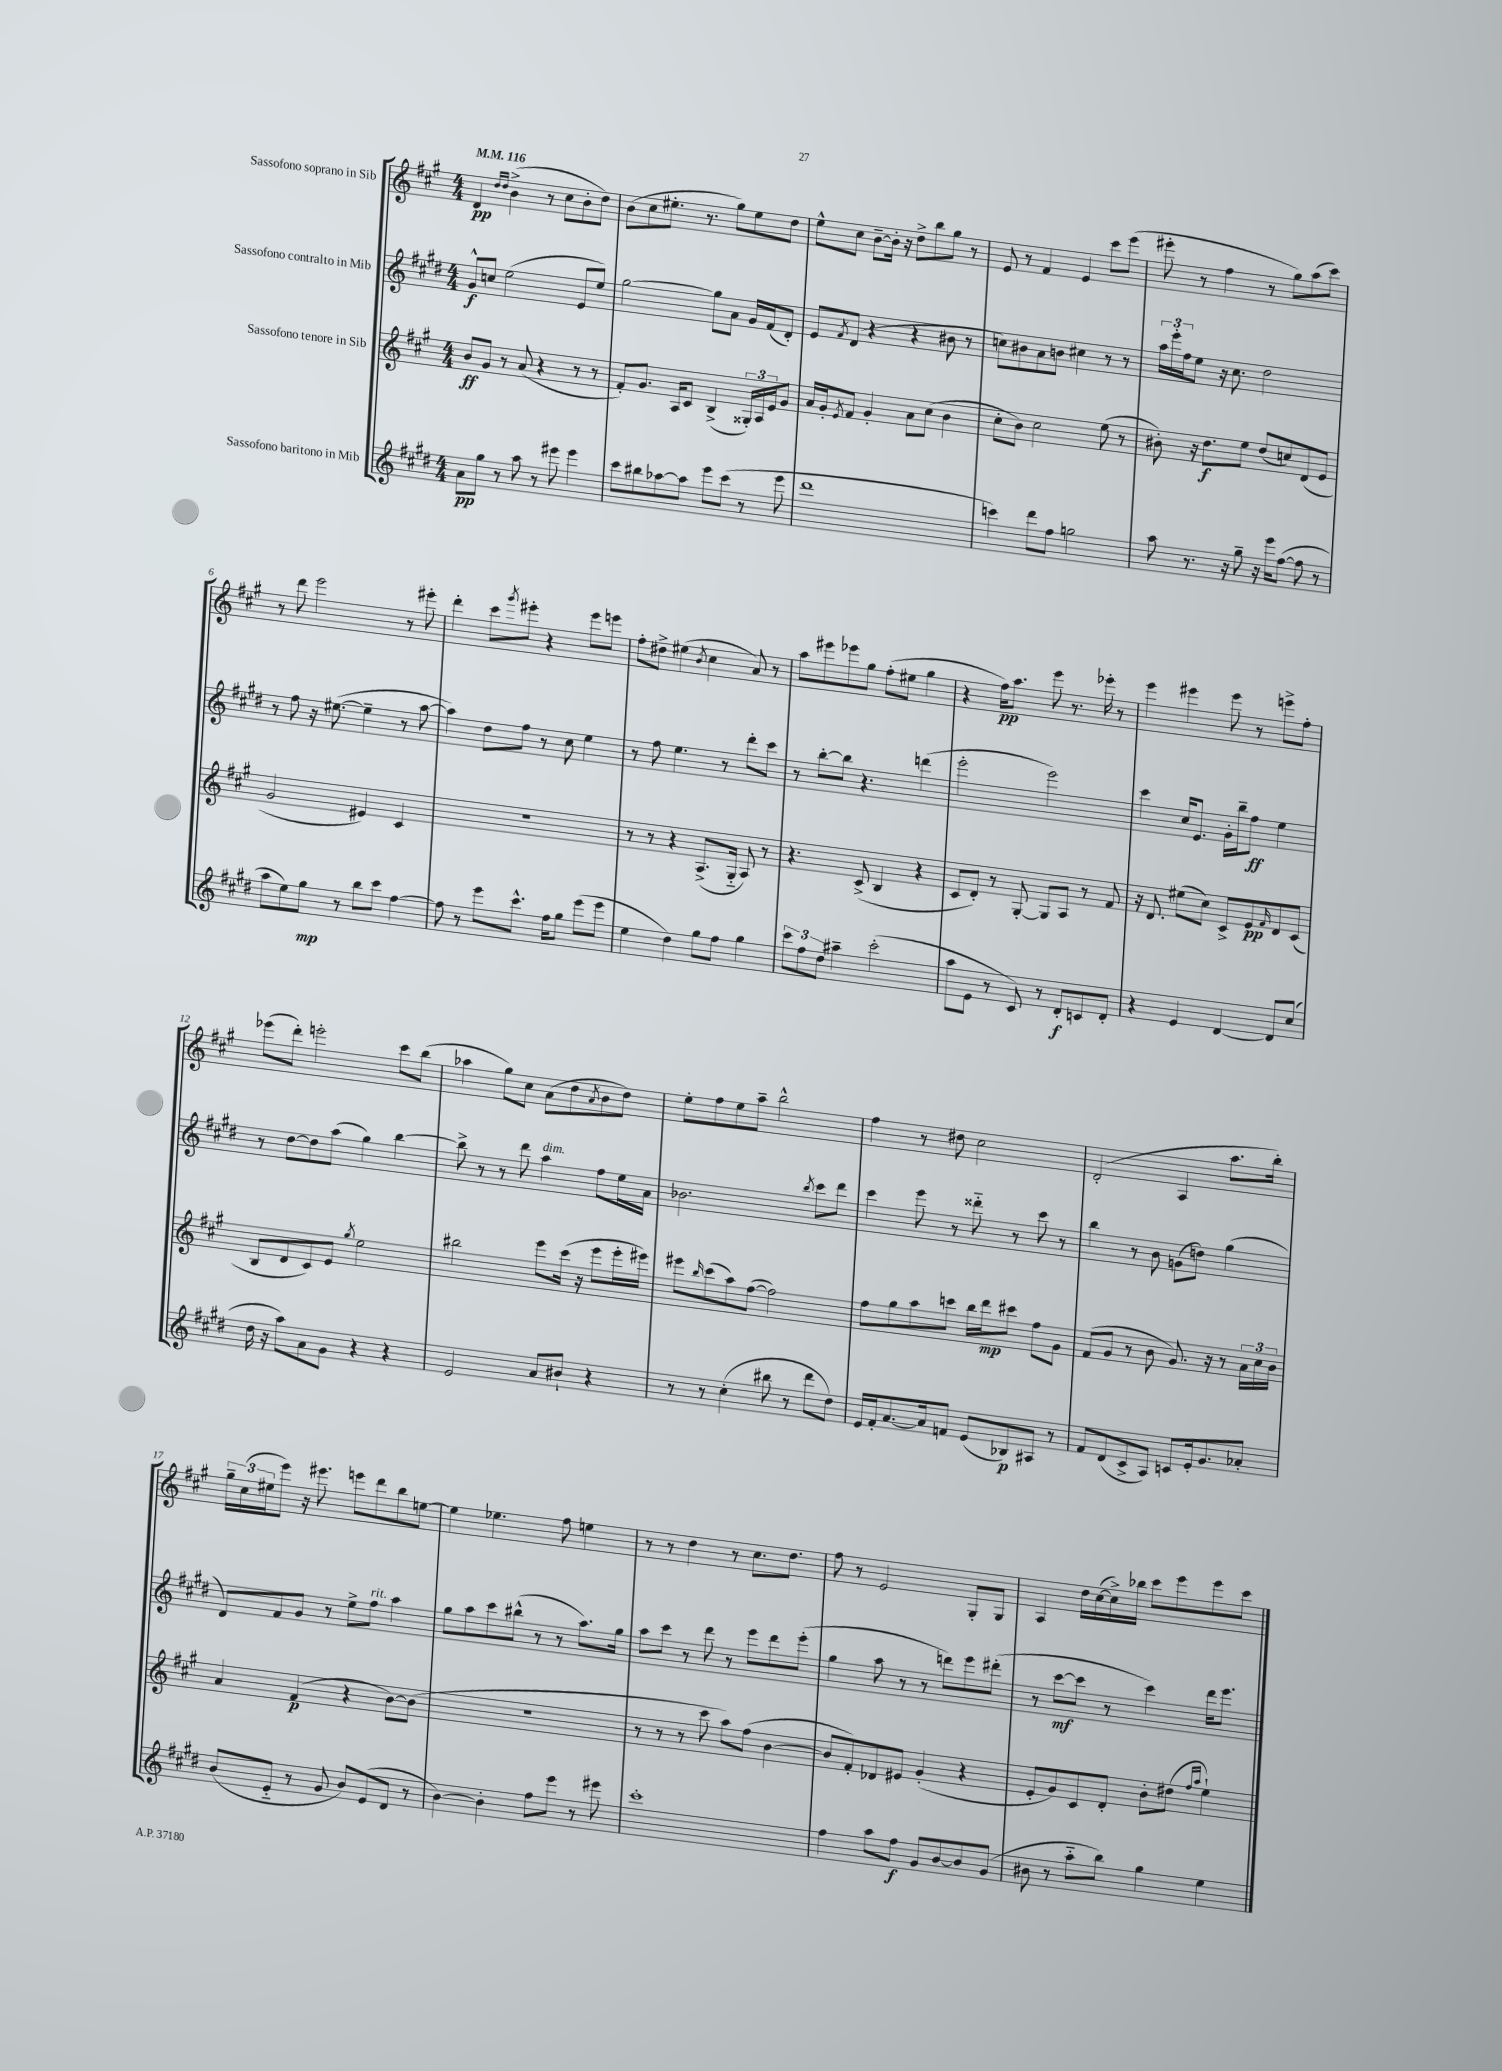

**kern	**kern	**kern	**kern
*staff4	*staff3	*staff2	*staff1
*clefG2	*clefG2	*clefG2	*clefG2
*k[f#c#g#d#]	*k[f#c#g#]	*k[f#c#g#d#]	*k[f#c#g#]
*M4/4	*M4/4	*M4/4	*M4/4
*MM116	*MM116	*MM116	*MM116
8a	8b	8g#^^	4d
8gg#	8g#	8cc	.
.	.	.	16qqdd
.	.	.	16qqdd
8r	8r	(2ee	(4b^
8aa	(8a	.	.
8r	4r	.	8r
8eee#	.	.	8cc#
4eee#	8r	8e	8b'
.	8r	8ee)	8dd)
=	=	=	=
8ccc#	8f#')	[2gg#	(8b
8bb#	8.g#	.	8cc#
[8aa-	.	.	8.ee#'
.	16A	.	.
8aa-]	8c#	.	.
.	.	.	8.r
8eee	(4B^	8gg#]	.
(8ccc#	.	8a	8gg#)
8r	24G##')	16g#	8ee#
.	24A	.	.
.	.	(16f#	.
.	24e	.	.
8eee	8g#	8d#')	8dd
=	=	=	=
1ddd#	16a	8e	8ee^^
.	16g#'	.	.
.	8qe	8qf#	.
.	8f#	(8d#	8cc#
.	4g#'	4r	[8b~
.	.	.	16b']
.	.	.	16r
.	8a	4r	8dd^
.	(8cc#	.	8bb
.	4b	8b#	8gg#
.	.	8r	8r
=	=	=	=
4ccc)	8cc#'	8cc)	8e
.	8b)	8b#	8r
8ddd#	2cc#	8a	4f#
8ff#	.	8b	.
2gg	.	4cc#	4e
.	(8ee	8r	8ccc#
.	8r	8r	(8eee
=	=	=	=
8aa	8b#')	24aa	8eee#'
.	.	24eee'	.
.	.	24ff#	.
8.r	16r	8ee	8r
.	8.dd	.	.
.	.	16r	4ff#
16r	.	8.cc#	.
8gg#~	8ee	.	.
16r	(8dd	2dd#	8r
16eee	.	.	.
([8ff#	8cc)	.	8gg#)
8ff#]	(8d	.	(8aa
8r	8e	.	8ccc#)
=	=	=	=
8aa	2g#	8r	8r
8ee)	.	8ff#	8ddd
8gg#	.	16r	2eee
.	.	([8.ee#	.
8r	.	.	.
8bb	4e#)	4ee#~]	.
8ccc#	.	.	.
[4ff#	4c#	8r	8r
.	.	[8aa	8eee#'
=	=	=	=
8ff#]	1r	4aa])	4ddd'
8r	.	.	.
8eee	.	8dd#	8ccc#
.	.	.	8qggg#
8.ccc#^^	.	8ff#	8eee#'
.	.	8r	4r
16ff#	.	.	.
8gg#	.	8cc#	.
(8eee	.	4ee	8eee#
8eee	.	.	8eee
=	=	=	=
4ee	8r	8r	8ff#'
.	8r	8ff#	8dd#^
4dd#)	4r	4.ee	(4ee#
.	.	.	8qb
8gg#	(8.A^	.	4cc#
8ff#	.	8r	.
.	16G#'~	.	.
4gg#	8A)	8ddd#'	8a)
.	8r	8ccc#	8r
=	=	=	=
12ccc#	4.r	8r	8aa
12ff#	.	.	.
.	.	[8bb'	8eee#
12dd#	.	.	.
4aa#~	.	8bb]	8eee-
.	(8c#^	4.r	8gg#
(2ccc#'	4B	.	(8ff#'
.	.	.	8ee#
.	4r	(4ddd	4gg#
=	=	=	=
8aa	8c#	2eee'	4r
8e	8d')	.	.
8r	8r	.	16ff#)
.	.	.	8.aa
8c#)	[8G#'	.	.
8r	8G#]	2eee)	8eee
8d#'	8A	.	8.r
8c	8r	.	.
.	.	.	16eee-'
8d#'	8f#	.	8r
=	=	=	=
4r	16r	4ccc#	4eee
.	8.d	.	.
4e	(8ee#	16cc#	4eee#
.	.	8.e	.
.	8cc#)	.	.
[4d#	8c#^	16g#'	8eee#
.	.	16bb~	.
.	8e	8ff#	8r
.	16qqf#	.	.
8d#]	8d	4ee	8eee^
(8cc#	(8c#	.	8ff#'
=	=	=	=
16dd#	8B	8r	(8eee-
16r	.	.	.
8aa)	8d	[8dd#	8ddd')
8a	8c#)	8dd#]	2eee'
8g#	8e	(8aa	.
.	8qgg#	.	.
4r	2ee	4gg#)	.
4r	.	[4bb	8ccc#
.	.	.	(8bb
=	=	=	=
2e	2bb#	8bb^]	4aa-
.	.	8r	.
.	.	8r	8gg#)
.	.	8ddd#	8cc#
8a	8eee	4aa	(8a
8b#`	(16ccc#	.	8dd
.	16r	.	.
.	.	.	8qa
4r	8eee	8ff#	8b
.	16eee'	16ee	8dd)
.	16eee#)	16a	.
=	=	=	=
8r	8eee#	2.b-	8ee'
.	16qqbb	.	.
8r	(8ccc#	.	8ff#
(4cc#'	8aa)	.	8ee
.	([8ff#	.	8aa~
8bb#	2ff#])	.	2bb^^
8r	.	.	.
.	.	8qbb	.
8ddd#	.	8ccc#	.
8dd#)	.	8ddd#	.
=	=	=	=
16e	8ff#	4ccc#	4ff#
16f#'	.	.	.
[8.a	8gg#	.	.
.	8aa	8eee	8r
16a]	.	.	.
8f	8ccc	8r	8dd#
(8e	16bb	8ddd##'~	2cc#
.	16ddd	.	.
8B-)	8ccc#	8r	.
8A#	8ff#	8ccc#	.
8r	8g#	8r	.
=	=	=	=
8f#	(8f#	4bb	(2d'
(8d#	8g#	.	.
8c#^	8r	8r	.
8A)	8b	8b	.
8c	8.g#)	(8g	4A
16e'	.	8dd)	.
8.g#	16r	.	.
.	8r	(4gg#	8.aa
8a-'	24a	.	.
.	24cc#	.	.
.	.	.	16bb')
.	24b	.	.
=	=	=	=
(8b	4a	8d#)	24gg#~
.	.	.	(24cc#
.	.	.	24ee#
8e'~	.	8f#	8eee)
8r	(4f#	8g#	16r
.	.	.	8.eee#
8g#	.	8r	.
8b)	4r	8ee^	8eee
(8e	.	8ff#	8ddd
8d#	[8b)	4aa	8bb
8r	(8b]	.	[8ee
=	=	=	=
[4b)	1r	8gg#	4ee]
.	.	8aa	.
4b']	.	8ccc#	4.ee-
.	.	(8bb#^^	.
8ff#	.	8r	.
8eee	.	8r	8ff#
8r	.	8.aa)	4ee
8eee#	.	.	.
.	.	16gg#	.
=	=	=	=
1ccc#'	8r	8aa	8r
.	8r	8ccc#	8r
.	8r	8r	4dd
.	8ccc#	8ddd#	.
.	8aa)	8r	8r
.	(8ff#	8eee	8.cc#
.	[4b	8ddd#	.
.	.	.	8.dd
.	.	(8eee'	.
=	=	=	=
4ff#	8b]	4gg#	8ff#
.	8f#')	.	8r
8aa	8d-	8aa	2e
8ff#	8e#	8r	.
8g#	(4g#'	8r	.
[8b	.	8ddd)	.
8b]	4r	8eee	8G#'
(8g#	.	(8ddd#'	8G#
=	=	=	=
8b#	8e'	8r	4A
8r	8g#)	[8ccc#	.
8aa'~	8c#	8ccc#]	16dd
.	.	.	([16cc#
8bb)	8d'	8r	16cc#^])
.	.	.	16bb-
4gg#	8b'	4ccc#)	8ccc#
.	(8dd#	.	8eee
.	16qqff#	.	.
.	16qqaa	.	.
4ee	4ee`)	16ddd#	8eee
.	.	8.eee	.
.	.	.	8ccc#
==	==	==	==
*-	*-	*-	*-
